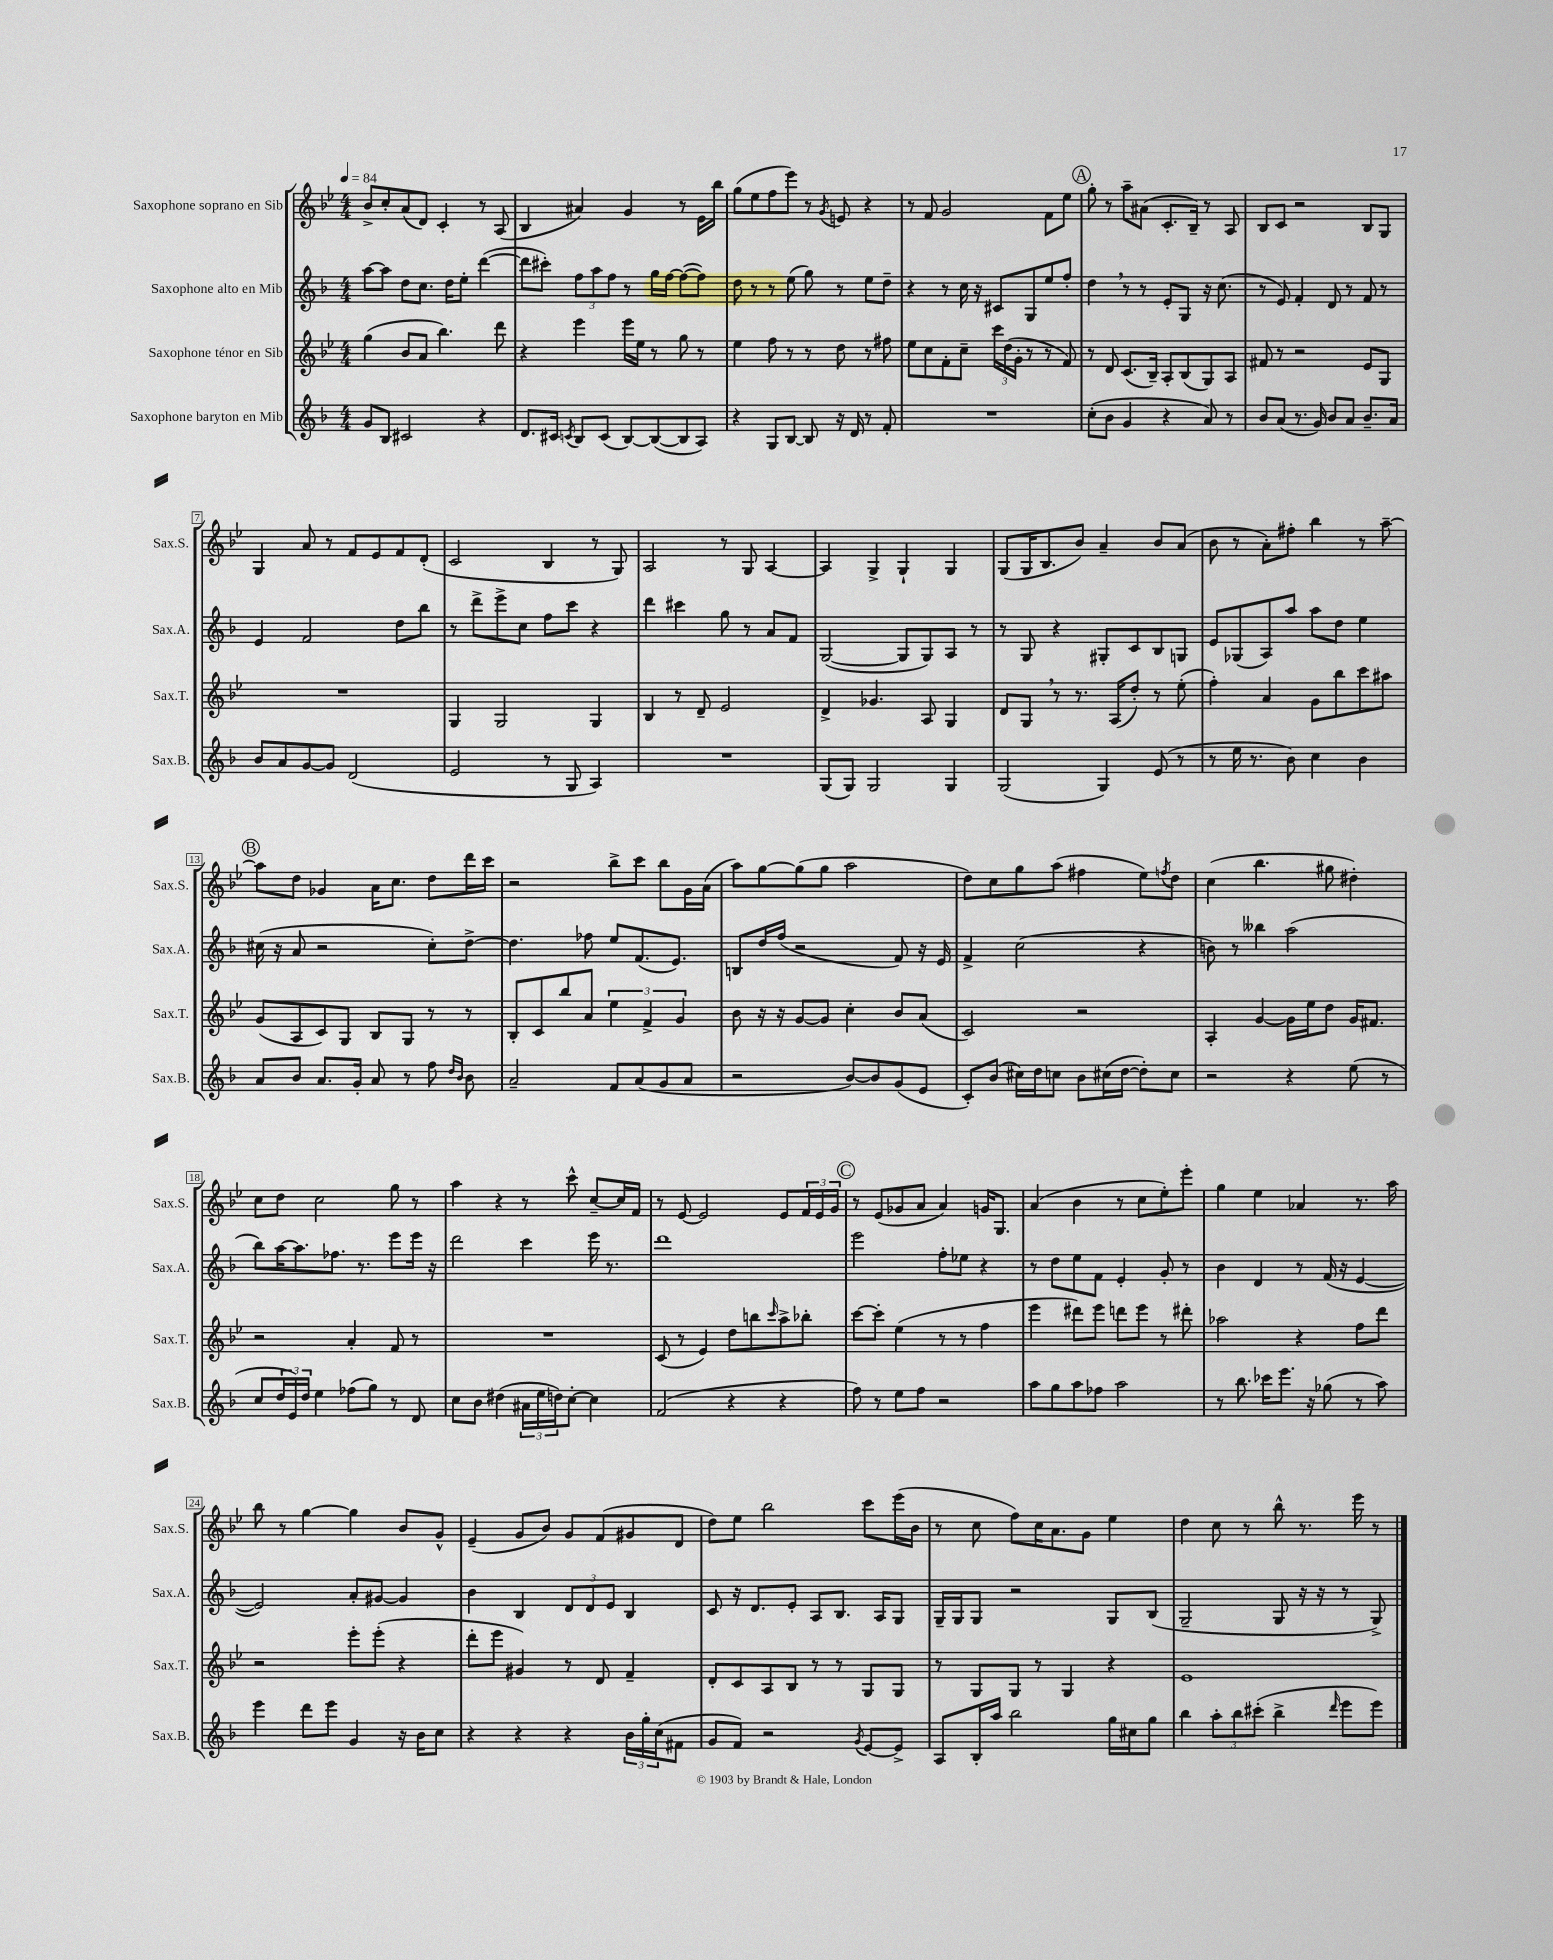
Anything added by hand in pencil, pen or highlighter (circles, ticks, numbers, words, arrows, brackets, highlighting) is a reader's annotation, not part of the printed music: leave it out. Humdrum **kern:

**kern	**kern	**kern	**kern
*staff4	*staff3	*staff2	*staff1
*clefG2	*clefG2	*clefG2	*clefG2
*k[b-]	*k[b-e-]	*k[b-]	*k[b-e-]
*M4/4	*M4/4	*M4/4	*M4/4
*MM84	*MM84	*MM84	*MM84
8g/L	(4gg\	[8aa\L	8b-^/L
8B-/J	.	8aa\]J	8cc'/
2c#/	8b-/L	8dd\L	(8a/
.	8a/J	8.cc\J	8d/J)
.	4.bb-\)	.	4c'/
.	.	16dd\LK	.
.	.	8ee'\J	.
4r	.	([4ddd\	8r
.	8ddd\	.	(8A/
=	=	=	=
8.d/L	4r	8ddd\]L	4B-/
.	.	8ccc#'\J)	.
16c#/Jk	.	.	.
8qc/	.	.	.
8B-/L	4eee-\	12ff\L	4a#/)
.	.	12aa\	.
(8c/J	.	.	.
.	.	12ff\J	.
[8B-/L)	16eee-\LL	8r	4g/
.	16ee-\JJ	.	.
(8B-/_	8r	16gg\LL	.
.	.	[16ff\JJ	.
8B-/]	8gg\	(8ff\_L	8r
8A/J)	8r	8ff\]J)	16e-\LL
.	.	.	16bb-\JJ
=	=	=	=
4r	4ee-\	8dd\	(8gg\L
.	.	8r	8ee-\
8G/L	8ff\	8r	8ff\
[8B-/J	8r	(8ee\	8eee-\J)
8B-/]	8r	8gg\)	8r
.	.	.	8qg/
16r	8dd\	8r	8e/
16d/	.	.	.
8r	8r	8ee\L	4r
8f'/	8ff#\	8dd~\J	.
=	=	=	=
1r	8ee-\L	4r	8r
.	8cc\	.	8f/
.	8f'\	8r	2g/
.	8cc~\J	16cc\	.
.	.	16r	.
.	24ccc\LL	8c#/L	.
.	(24dd\	.	.
.	24g'\JJ	.	.
.	8r	8G/	.
.	8r	8ee/	8f\L
.	8f/)	8ff'/J	8ee-\J
=	=	=	=
(8cc'\L	8r	4dd\	8gg'\
8b-\J	8d/	.	8r
4g/	(8.c/L	8r	8aa~\L
.	.	8r	(8a#\J
.	16B-~/Jk)	.	.
4r	8A'/L	8e'/L	8.c'/L
.	(8B-/	8G/J	.
.	.	.	16B-~/Jk)
8a/)	8G/)	16r	8r
.	.	(8.cc\	.
8r	8A/J	.	8A/
=	=	=	=
8b-/L	8f#/	8r	8B-/L
(8a/J	8r	8e/)	8c/J
8.r	2r	4f'/	2r
16g/)	.	.	.
8b-/L	.	8d/	.
8a/J	.	8r	.
8.b-~/L	8e-/L	8f/	8B-/L
.	8G/J	8r	8G/J
16a/Jk	.	.	.
=	=	=	=
8b-/L	1r	4e/	4G/
8a/	.	.	.
[8g/	.	2f/	8a/
8g/]J	.	.	8r
(2d/	.	.	8f/L
.	.	.	8e-/
.	.	8dd\L	8f/
.	.	8bb-\J	(8d'/J
=	=	=	=
2e/	4G/	8r	2c/
.	.	8ddd^\L	.
.	2G/	8eee^\	.
.	.	8cc\J	.
8r	.	8ff\L	4B-/
8G/	.	8ccc\J	.
4A/)	4G/	4r	8r
.	.	.	8G/)
=	=	=	=
1r	4B-/	4ddd\	2A/
.	8r	4ccc#\	.
.	8d~/	.	.
.	2e-/	8gg\	8r
.	.	8r	8G/
.	.	8a/L	[4A/
.	.	8f/J	.
=	=	=	=
(8G/L	4d^/	([2G/	4A/]
8G/J)	.	.	.
2G/	4.g-/	.	4G^/
.	.	8G/]L	4G`/
.	8A/	8G/)	.
4G/	4G/	8A/J	4G/
.	.	8r	.
=	=	=	=
(2G/	8d/L	8r	(8G/L
.	8G/J	8G/	16G/K
.	.	.	8.B-/
.	8r	4r	.
.	8.r	.	8b-/J)
4G/)	.	8G#'/L	4a~/
.	(16A/LK	.	.
.	8dd'/J)	8c/	.
(8e/	8r	8B-/	8b-/L
8r	(8ee-'\	8G/J	(8a/J
=	=	=	=
8r	4ff'\)	8e/L	8b-\
16ee\	.	(8G-/	8r
8.r	.	.	.
.	4a/	8A/)	8a'\L)
8b-\)	.	8aa/J	8ff#'\J
4cc\	8g\L	8aa\L	4bb-\
.	8bb-\	8dd\J	.
4b-\	8ccc\	4ee\	8r
.	8aa#\J	.	[8aa~\
=	=	=	=
8a/L	(8g/L	(16cc#\	8aa\]L
.	.	16r	.
8b-/J	8A/	8a/	8dd\J
8.a/L	8c/)	2r	4g-/
.	8G/J	.	.
16g'/Jk	.	.	.
8a/	8B-/L	.	16a\LK
.	.	.	8.cc\J
8r	8G/J	.	.
8ff\	8r	8cc#'\L)	8dd\L
16qqdd/LL	.	.	.
16qqb-/JJ	.	.	.
8b-\	8r	[8dd^\J	16ddd\L
.	.	.	16ccc\JJ
=	=	=	=
2a~/	8B-'/L	4.dd\]	2r
.	8c/	.	.
.	8bb-/	.	.
.	8a/J	8ff-\	.
8f/L	6ee-\	8ee/L	8bb-^\L
(8a/	.	(8.f/	8ccc\J
.	6f^/	.	.
8g/	.	.	8bb-\L
.	.	8.e/J)	.
.	6g/	.	.
8a/J	.	.	16g\L
.	.	.	(16a\JJ
=	=	=	=
2r	8b-\	8B/L	8aa\L)
.	16r	16dd/L	[8gg\
.	16r	(16ff/JJ	.
.	[8g/L	2r	(8gg\]
.	8g/]J	.	8gg\J
[8b-/L)	4cc'\	.	2aa\
8b-/]	.	.	.
(8g/	8b-/L	8f/)	.
8e/J	(8a/J	16r	.
.	.	16e/	.
=	=	=	=
8c'/L)	2c/)	4f^/	8dd\L)
(8b-/J	.	.	8cc\
16cc#\LL)	.	(2cc\	8gg\
16dd\J	.	.	.
8cc\J	.	.	(8aa\J
8b-\L	2r	.	4ff#\
(16cc#\L	.	.	.
[16dd\JJ	.	.	.
8dd'\]L)	.	4r	8ee-\L)
.	.	.	8qff/
8cc#\J	.	.	8dd\J
=	=	=	=
2r	4A'/	8b\)	(4cc\
.	.	8r	.
.	[4g/	4bb--\	4.bb-\
4r	16g\]LL	(2aa\	.
.	16ee-\J	.	.
.	8dd\J	.	8gg#\
(8ee\	16g/LK	.	4dd#'\)
.	8.f#/J	.	.
8r	.	.	.
=	=	=	=
8cc/L	2r	8bb-\L)	8cc\L
24dd/L	.	[16aa\K	8dd\J
24e/)	.	.	.
.	.	8.aa\]	.
24dd/JJ	.	.	.
4ee\	.	.	2cc\
.	.	8.ff-\J	.
(8ff-\L	4a'/	.	.
.	.	8.r	.
8gg\J)	.	.	.
8r	8f/	8eee\L	8gg\
8d/	8r	16eee\Jk	8r
.	.	16r	.
=	=	=	=
8cc\L	1r	2ddd\	4aa\
8b-\J	.	.	.
(4dd#\	.	.	4r
24a#\LL	.	4ccc\	8r
24ee\	.	.	.
24dd\J)	.	.	.
[8cc'\J	.	.	8ccc^^\
4cc\]	.	16eee\	[8cc~/L
.	.	8.r	.
.	.	.	16cc/]L
.	.	.	16f/JJ
=	=	=	=
(2f/	(8c/	1ddd	8r
.	8r	.	[8e-/
.	4e-/)	.	2e-/]
4r	8dd\L	.	.
.	8bb\	.	.
.	16qqccc/	.	.
4r	8aa^\	.	8e-/L
.	8bb-'\J	.	24f/L
.	.	.	24e-/
.	.	.	24g/JJ
=	=	=	=
8ff\)	[8ccc\L	2eee\	8r
8r	8ccc'\]J	.	(8e-/L
8ee\L	(4ee-\	.	8g-/
8ff\J	.	.	8a/J
2r	8r	8ff'\L	4a/)
.	8r	8ee-\J	.
.	4ff\	4r	16g/LK
.	.	.	8.G/J
=	=	=	=
8aa\L	4eee-\	8r	(4a/
8gg\	.	8dd\L	.
8aa\	8ddd#\L)	8ee\	4b-\
8ff-\J	8eee-\J	8f\J	.
2aa\	8ddd\L	4e'/	8r
.	8eee-\J	.	8cc\L
.	8r	8g'/	8ee-'\)
.	8ddd#'\	8r	8eee-'\J
=	=	=	=
8r	2aa-\	4b-\	4gg\
8.bb-\	.	.	.
.	.	4d/	4ee-\
16ccc-\LK	.	.	.
8.eee\J	.	.	.
.	4r	8r	4a-/
16r	.	.	.
(8gg-\	.	(16f/	.
.	.	16r	.
8r	8ff\L	[4e/	8.r
8aa\)	8ddd\J	.	.
.	.	.	16aa\
=	=	=	=
4eee\	2r	2e/])	8bb-\
.	.	.	8r
8ddd\L	.	.	[4gg\
8eee\J	.	.	.
4g/	8eee-'\L	8a'/L	4gg\]
.	(8eee-'\J	[8g#/J	.
16r	4r	4g#/]	8b-/L
16b-\LK	.	.	.
8cc\J	.	.	8g^^/J
=	=	=	=
4r	8ddd'\L	4b-\	(4e-~/
.	8eee-\J	.	.
4r	4g#/)	4B-/	8g/L
.	.	.	8b-/J)
4r	8r	12d/L	8g/L
.	.	12d/	.
.	8d/	.	(8f/
.	.	12e/J	.
24b-\LL	4f~/	4B-/	8g#/
24gg'\	.	.	.
(24cc\J	.	.	.
8f#\J	.	.	8d/J
=	=	=	=
8g/L	8d'/L	8c/	8dd\L)
8f/J)	8c/	16r	8ee-\J
.	.	8.d/L	.
2r	8A/	.	2bb-\
.	8B-/J	8e'/J	.
.	8r	8A/L	.
.	8r	8.B-/J	.
8qg/	.	.	.
[8e/L	8G/L	.	8ccc\L
.	.	16A/LK	.
8e^/]J	8G/J	8G/J	(16eee-\L
.	.	.	16b-\JJ
=	=	=	=
8A/L	8r	16G~/LL	8r
.	.	16G/J	.
16B-'/L	8G/L	8G/J	8cc\
16aa/JJ	.	.	.
2bb-\	8G/J	2r	8ff\L)
.	8r	.	16cc\K
.	.	.	8.a\
.	4G/	.	.
.	.	.	8g\J
16gg\LL	4r	8G/L	4ee-\
16cc#\J	.	.	.
8gg\J	.	(8B-/J	.
=	=	=	=
4bb-\	1e-	2G~/	4dd\
12aa'\L	.	.	8cc\
12bb-\	.	.	.
.	.	.	8r
(12ccc#'\J	.	.	.
4bb-^\	.	8G/	8bb-^^\
.	.	16r	8.r
.	.	16r	.
16qqddd/	.	.	.
8eee\L	.	8r	.
.	.	.	16eee-\
8eee\J)	.	8G^/)	8r
==	==	==	==
*-	*-	*-	*-
